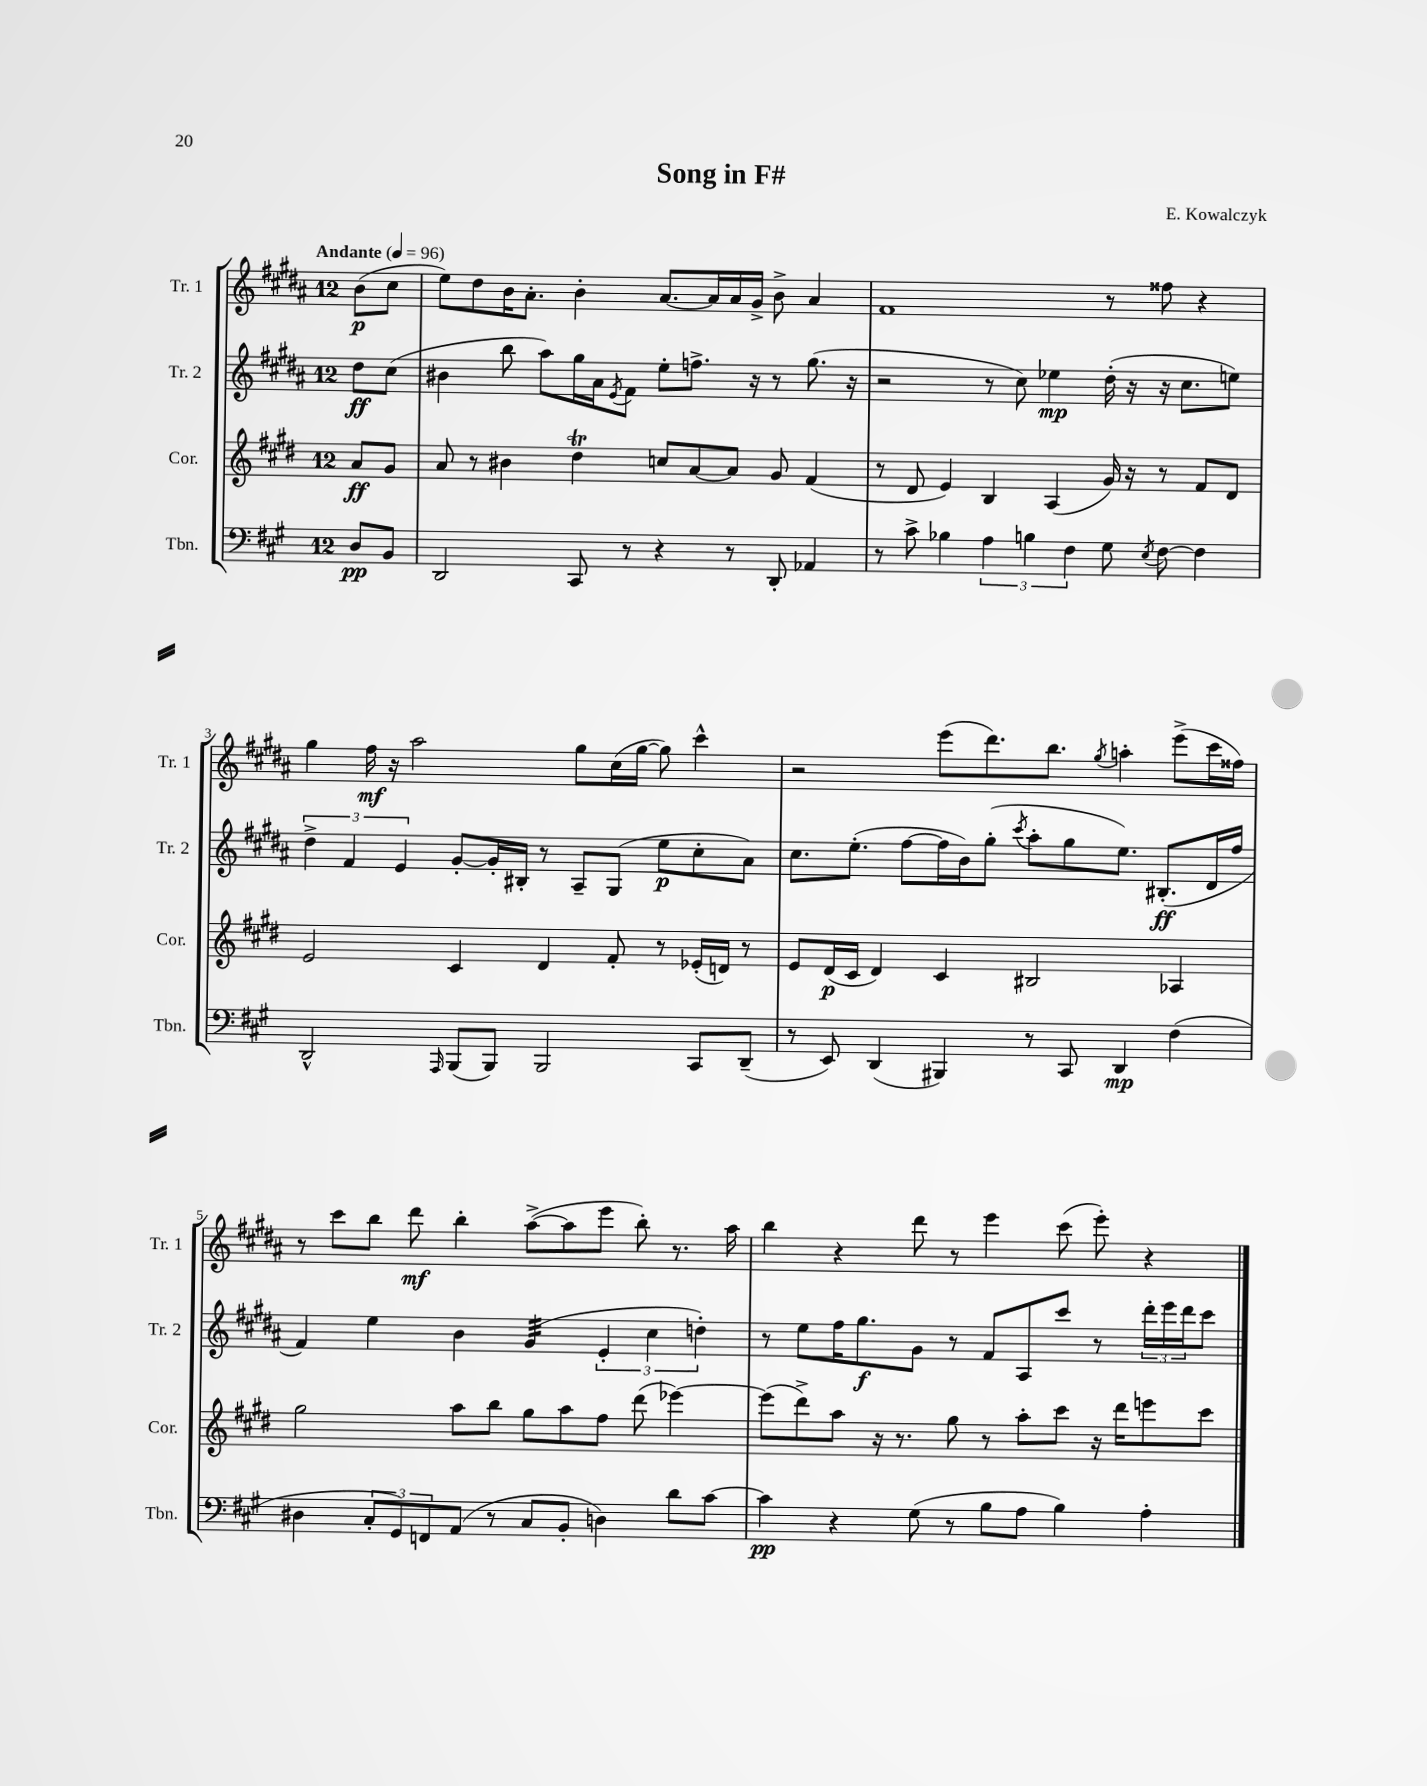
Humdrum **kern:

**kern	**kern	**kern	**kern
*staff4	*staff3	*staff2	*staff1
*clefF4	*clefG2	*clefG2	*clefG2
*k[f#c#g#]	*k[f#c#g#d#]	*k[f#c#g#d#a#]	*k[f#c#g#d#a#]
*M12/8	*M12/8	*M12/8	*M12/8
*MM96	*MM96	*MM96	*MM96
8D/L	8a/L	8dd#\L	(8b\L
8BB/J	8g#/J	(8cc#\J	8cc#\J
=	=	=	=
2DD/	8a/	4b#\	8ee\L)
.	8r	.	8dd#\
.	4b#\	8bb\	16b\K
.	.	.	8.a#'\J
.	.	8aa#\L)	.
8CC#/	4dd#\	16gg#\L	4b'\
.	.	16a#\J	.
.	.	8qe/	.
8r	.	8f#\J	.
4r	8cc/L	8ee'\L	[8.a#/L
.	[8a/	8.ff^\J	.
.	.	.	16a#/]L
8r	8a/]J	.	16a#/
.	.	16r	16g#^/JJ
8DD'/	8g#/	8r	8b^\
4AA-/	(4f#/	(8.gg#\	4a#/
.	.	16r	.
=	=	=	=
8r	8r	2r	1f#
8c#^\	8d#/	.	.
4B-\	4e/)	.	.
6A\	4B/	8r	.
.	.	8cc#\)	.
6B\	.	.	.
.	(4A/	4ee-\	.
6F#\	.	.	.
8G#\	16g#/)	(16dd#'\	8r
.	16r	16r	.
8qE/	.	.	.
[8F#\	8r	16r	8ff##\
.	.	8.cc#\L	.
4F#\]	8f#/L	.	4r
.	8d#/J	8ee\J)	.
=	=	=	=
2DD^^/	2e/	6dd#^\	4gg#\
.	.	6f#/	.
.	.	.	16ff#\
.	.	.	16r
.	.	6e/	.
.	.	.	2aa#\
16qqAAA/	.	.	.
(8BBB/L	4c#/	[8g#'/L	.
8BBB/J)	.	16g#'/]L	.
.	.	16B#'/JJ	.
2BBB/	4d#/	8r	.
.	.	8A#~/L	8gg#\L
.	8f#'/	(8G#/J	(16cc#\L
.	.	.	[16gg#\JJ
.	8r	8ee\L	8gg#\])
8CC#/L	(16e-'/LL	8cc#'\	4ccc#^^\
.	16d/JJ)	.	.
(8DD~/J	8r	8a#\J)	.
=	=	=	=
8r	8e/L	8.cc#\L	2r
8EE/)	(16d#/L	.	.
.	16c#/JJ	(8.ee'\J	.
(4DD/	4d#/)	.	.
.	.	[8ff#\L	.
4BBB#/)	4c#/	16ff#\]L	(8eee\L
.	.	16b\J)	.
.	.	(8gg#'\J	8.ddd#\)
.	.	8qccc#/	.
8r	2B#/	8aa#'\L	.
.	.	.	8.bb\J
8CC#/	.	8gg#\	.
.	.	.	8qgg#/
4DD/	.	8.ee\J)	4aa'\
.	.	(8.B#'/L	.
(4F#\	4A-/	.	(8eee^\L
.	.	16d#/L	16ccc#\L
.	.	16ff#/JJ	16ff##\JJ)
=	=	=	=
4D#\	2gg#\	4f#/)	8r
.	.	.	8ccc#\L
12C#'/L	.	4ee\	8bb\J
12GG#/)	.	.	.
.	.	.	8ddd#\
12FF/	.	.	.
(8AA/J	8aa\L	4b\	4bb'\
8r	8bb\J	.	.
8C#/L	8gg#\L	(4g#/	([8aa#^\L
8BB'/J	8aa\	.	8aa#\]
4D\)	8ff#\J	6e'/	8eee\J
.	(8ddd#\	.	8bb'\)
.	.	6cc#\	.
8d\L	[4eee-\)	.	8.r
.	.	6dd'\)	.
[8c#\J	.	.	.
.	.	.	16aa#\
=	=	=	=
4c#\]	(8eee-\]L	8r	4bb\
.	8ddd#^\)	8ee\L	.
4r	8aa\J	16ff#\K	4r
.	.	8.gg#\	.
.	16r	.	.
.	8.r	.	.
(8G#\	.	8g#\J	8ddd#\
8r	8gg#\	8r	8r
8B\L	8r	8f#/L	4eee\
8A\J	8aa'\L	8A#/	.
4B\)	8ccc#\J	8ccc#/J	(8ccc#\
.	16r	8r	8eee'\)
.	16ddd#\LK	.	.
4A'\	8eee\	24ddd#'\LL	4r
.	.	24eee\	.
.	.	24ddd#\J	.
.	8ccc#\J	8ccc#\J	.
==	==	==	==
*-	*-	*-	*-
